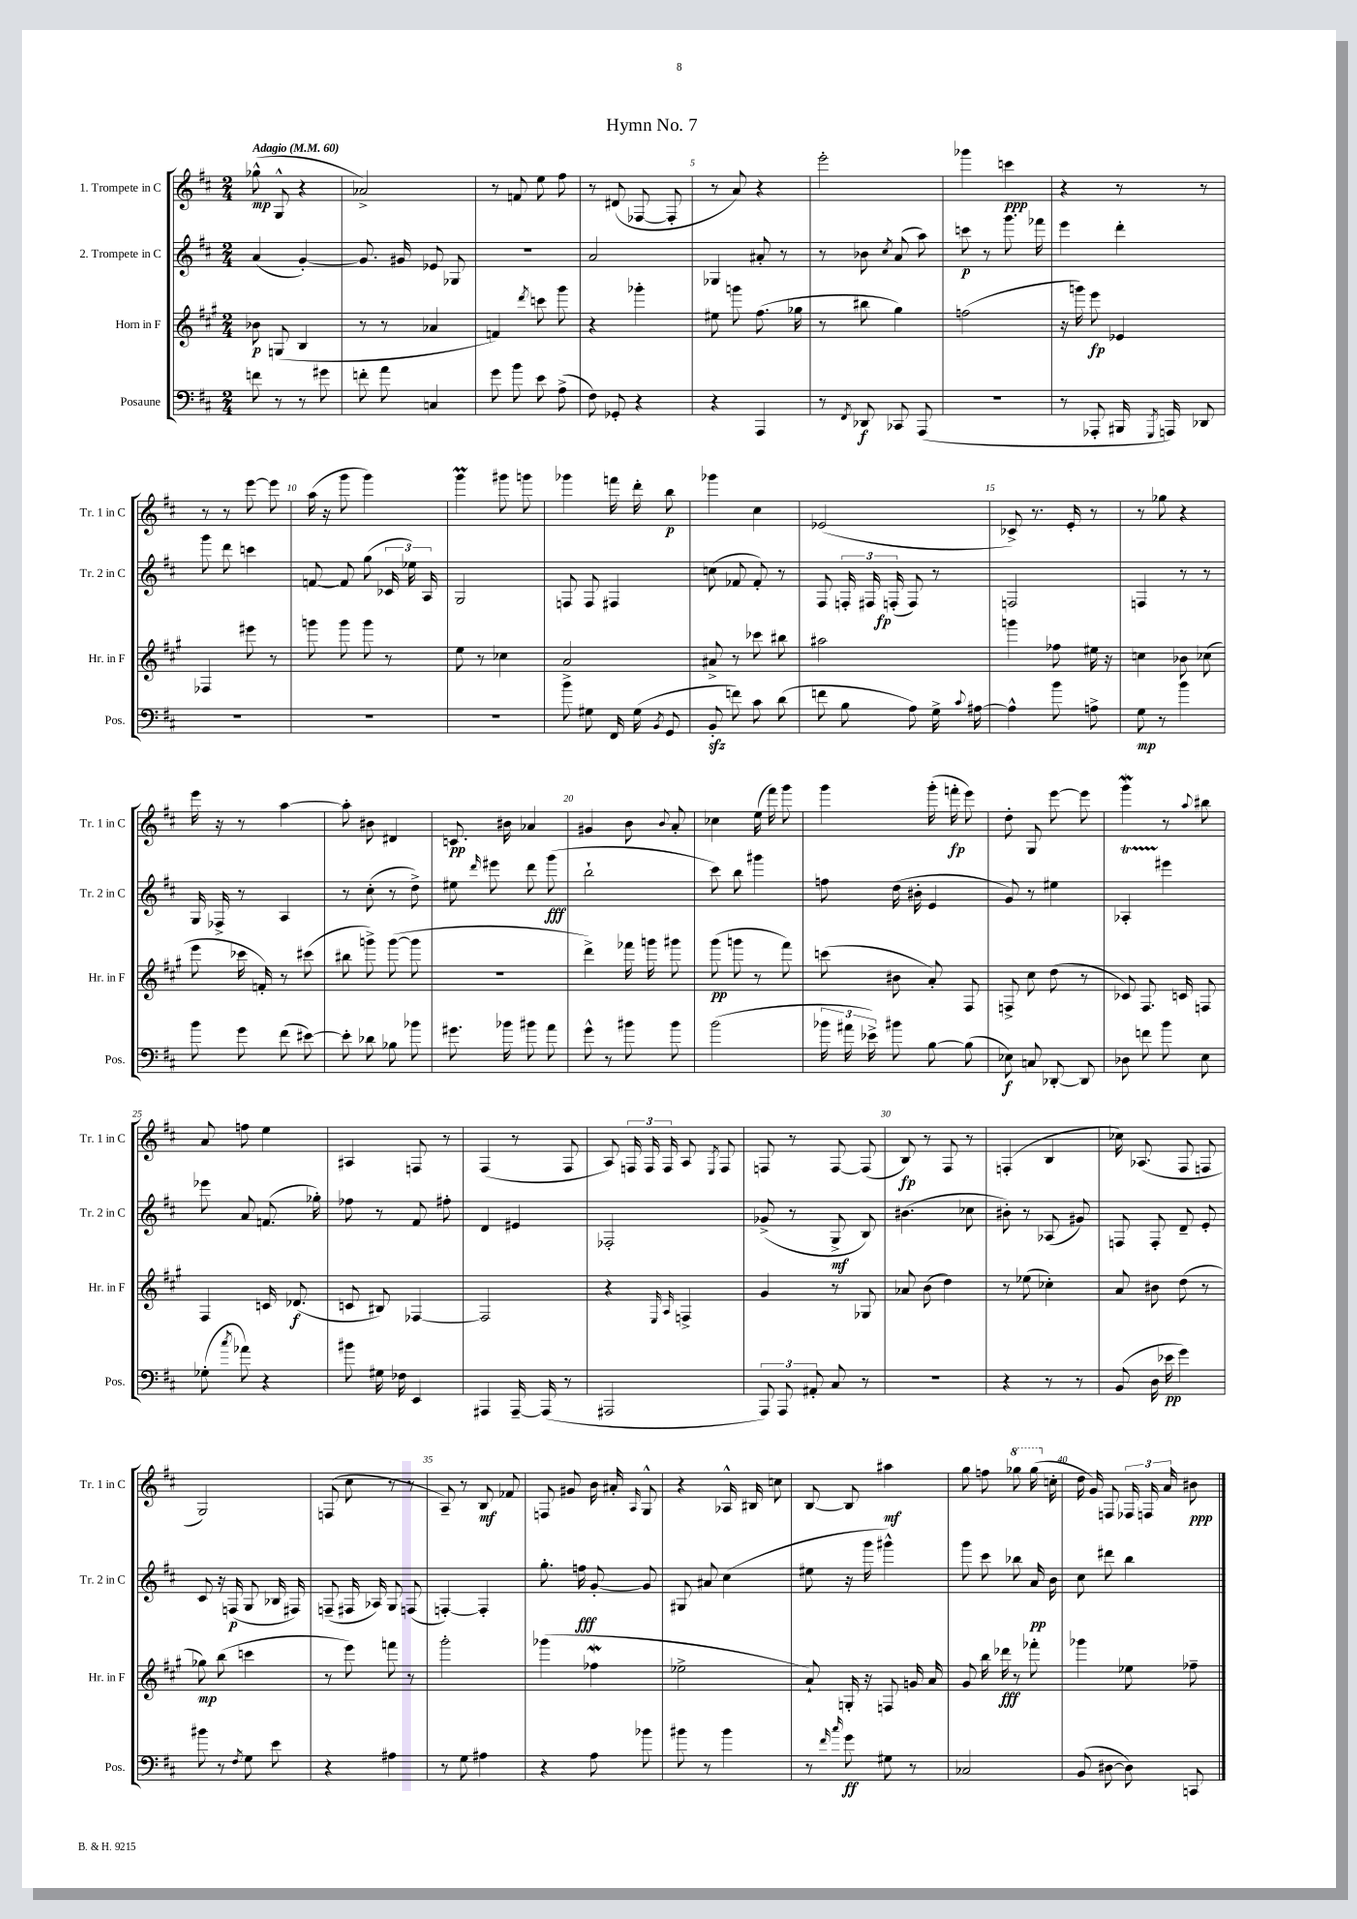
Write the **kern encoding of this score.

**kern	**kern	**kern	**kern
*staff4	*staff3	*staff2	*staff1
*clefF4	*clefG2	*clefG2	*clefG2
*k[f#c#]	*k[f#c#g#]	*k[f#c#]	*k[f#c#]
*M2/4	*M2/4	*M2/4	*M2/4
*MM60	*MM60	*MM60	*MM60
8f	8b-	(4a	(8gg-^^
8r	(8G	.	8G^^
8r	4B	[4g')	4r
8g#	.	.	.
=	=	=	=
8f'	8r	8.g]	2a-^)
8a	8r	.	.
.	.	16g#	.
4C	4a-	8e-	.
.	.	8G-	.
=	=	=	=
8g	4f)	2r	8r
8b	.	.	8f
.	8qddd	.	.
8e	8ccc	.	8ee
(8A^	8ggg#	.	8ff#
=	=	=	=
8F#)	4r	2a	8r
8GG-'	.	.	(8d#
4r	4ggg-'	.	[8F-
.	.	.	8F-']
=	=	=	=
4r	8ee#	4G-	8r
.	8ggg	.	8a)
4AAA	(8.ff#	8a#'	4r
.	.	8r	.
.	16gg-	.	.
=	=	=	=
8r	8r	8r	2eee'
8qFF#	.	.	.
8DD-	8bb#	8b-	.
.	.	8qcc#	.
8CC-	4gg#)	(8a	.
(8AAA	.	8aa)	.
=	=	=	=
2r	(2ff	8ccc	4ggg-
.	.	8r	.
.	.	8.ggg	4ccc
.	.	16fff-	.
=	=	=	=
8r	16r	4eee	4r
.	16ggg)	.	.
8AAA-'	8eee	.	.
16BBB#	4e-	4ddd'	8r
8qGGG	.	.	.
16AAA)	.	.	.
8DD-	.	.	8r
=	=	=	=
2r	4F-	8ggg	8r
.	.	8ddd	8r
.	8eee#	4ccc	[8eee
.	8r	.	8eee]
=	=	=	=
2r	8ggg	[8f	(16aa
.	.	.	16r
.	8ggg	8f]	8ggg
.	8ggg	(8gg	4ggg)
.	8r	24c-	.
.	.	24ee-)	.
.	.	24A	.
=	=	=	=
2r	8ee	2G	4ggg
.	8r	.	.
.	4cc-	.	8ggg#
.	.	.	8ggg
=	=	=	=
8b^	2a	8F	4ggg-
8G#	.	8F	.
16FF#	.	4F#	16fff
(16G#	.	.	16ddd'
8qBB	.	.	.
8GG	.	.	8bb
=	=	=	=
8BB'	8a#^	(8cc	4ggg-
8f)	8r	8f-	.
8c#	8ccc-	8f-')	4cc#
(8d	8bb#	8r	.
=	=	=	=
8f	2aa#	8F#	(2e-
8B	.	24F'	.
.	.	24F#	.
.	.	(24F'	.
8A)	.	8F)	.
16G^	.	8r	.
8qqc#	.	.	.
[16A#	.	.	.
=	=	=	=
4A#^^]	4ggg	2F	8c-^)
.	.	.	8.r
8b	8ff-	.	.
.	.	.	16e'
8A^	16ee#	.	8r
.	16r	.	.
=	=	=	=
8G	4cc	4F	8r
8r	.	.	8gg-
4b	8b-	8r	4r
.	(8cc-	8r	.
=	=	=	=
8b	8eee	16G	16eee
.	.	16F-^	16r
8g	16ccc-	8r	8r
.	16f')	.	.
(8f#	8r	4A	[4aa
[8e#)	(8ccc#	.	.
=	=	=	=
8e#']	8bb#	8r	8aa']
8d-	8ggg^)	(8cc#'	8b#
8B-	([8ggg	8r	4d#
8b-	8ggg]	8dd^)	.
=	=	=	=
8.g#	2r	8ee#	8.c
.	.	16qqddd	.
.	.	8eee#	.
16b-	.	.	16b#
8b#	.	8ddd	4a-
8a	.	(8ggg	.
=	=	=	=
8g^^	4ddd^)	2bb`	4g#
8r	.	.	.
8b#	16fff-	.	8b
.	16ggg	.	.
.	.	.	8qqb
8b#	8ggg#	.	8a'
=	=	=	=
(2b	(8ggg#	8ccc#)	4cc-
.	8ggg	8bb	.
.	8r	4ggg#	(16ee
.	.	.	16fff#)
.	8fff#)	.	8ggg
=	=	=	=
24b-	(8ccc	8ff	4ggg
24a#	.	.	.
24e-^)	.	.	.
8b#	8b#	(16dd	.
.	.	16b#'	.
[8B	8a')	4e	(16ggg'
.	.	.	16fff'
(8B]	8F#	.	8eee)
=	=	=	=
8E-)	8F^	8g)	8dd'
8C	8cc#	8r	8G
[8DD-'	(8dd	4ee#	[8eee
8DD-]	8r	.	8eee]
=	=	=	=
8D-	8c-)	4A-'	4ggg
8f	8.F#	.	.
8b	.	4eee#	8r
.	16c	.	.
.	.	.	8qqaa
8E	8F	.	8bb#
=	=	=	=
(8G-'	4F#	8eee-	8a
8qcc#	.	.	.
8a-)	.	8a	8ff
4r	16c	(8.f	4ee
.	(8.d-	.	.
.	.	16gg-')	.
=	=	=	=
8b#	8c	8ff-	4A#
16G#	8B#)	8r	.
16F-	.	.	.
4EE	[4F-	8f#	8F
.	.	8ff#'	8r
=	=	=	=
4AAA#	2F-]	4d	(4F#
[16AAA#~	.	4e#	8r
(16AAA#]	.	.	.
8r	.	.	8F#
=	=	=	=
2AAA#	4r	2F-'	8A)
.	.	.	24F
.	.	.	24F
.	.	.	24F
.	16qqE	.	.
.	16qqA	.	.
.	4F^	.	8A
.	.	.	8qE
.	.	.	8F
=	=	=	=
12AAA)	4g#	(8g-^	8F
12AAA	.	.	.
.	.	8r	8r
12AA#'	.	.	.
8C#	8r	8G^	[8F
8r	8G-	8B)	(8F]
=	=	=	=
2r	8a-	(4.b#	8B)
.	(8b	.	8r
.	4dd)	.	8F#
.	.	8cc-	8r
=	=	=	=
4r	8r	8b#')	(4F'
.	(8ee-	8r	.
8r	4cc-')	(8A-	4B
8r	.	8g#)	.
=	=	=	=
(8BB	8a	8F	16cc-)
.	.	.	(8.A-
16D	8b#	8F'	.
16e-	.	.	.
4g)	(8dd	8d~	8F#
.	8r	8e'	8F
=	=	=	=
8b#	8gg-)	8c#	2G)
8r	(8bb	16r	.
.	.	(16F	.
8qF#	.	.	.
8G	4ccc	8G	.
8e	.	16B-	.
.	.	16F#)	.
=	=	=	=
4r	8r	(8F~	(8F
.	8eee)	16F#	8cc#
.	.	16A-)	.
4A#	8fff	8G	8r
.	8r	(8F	8r
=	=	=	=
8r	2ggg#'	[4F')	8A~)
8G	.	.	8r
4A#	.	4F']	8B
.	.	.	8f-
=	=	=	=
4r	(4ggg-	8.gg'	8F
.	.	.	8g#
.	.	16ff	.
8A	4ff-	[8g'	16b
.	.	.	16a#'
.	.	.	16qqA
8b-	.	8g]	8G^^
=	=	=	=
8b#	2ee-^	8G#	4r
8r	.	8a#	.
4b#	.	(4cc#	16A-^^
.	.	.	16B#
.	.	.	8cc
=	=	=	=
8r	8a`)	8ee#	[8B
16qqf#	.	.	.
16qqcc#	.	.	.
8g	16G'	16r	8B]
.	16r	16ggg	.
8G#	8F	4ggg#^^)	4aa#
8r	16g	.	.
.	16a	.	.
=	=	=	=
2C-	8g#	8ggg	8gg
.	16bb	8ccc#	8ff
.	16ddd-	.	.
.	8r	8bb-	8ggg-
.	8fff-'	16a	(16ggg-
.	.	16b	16cc'
=	=	=	=
(8BB	4ggg-	8cc#	16dd
.	.	.	16g)
[8D#	.	8ddd#	8F
8D#])	8ee-	4bb	24F-
.	.	.	24F
.	.	.	24a
8CC	8ff-~	.	8b#
==	==	==	==
*-	*-	*-	*-
